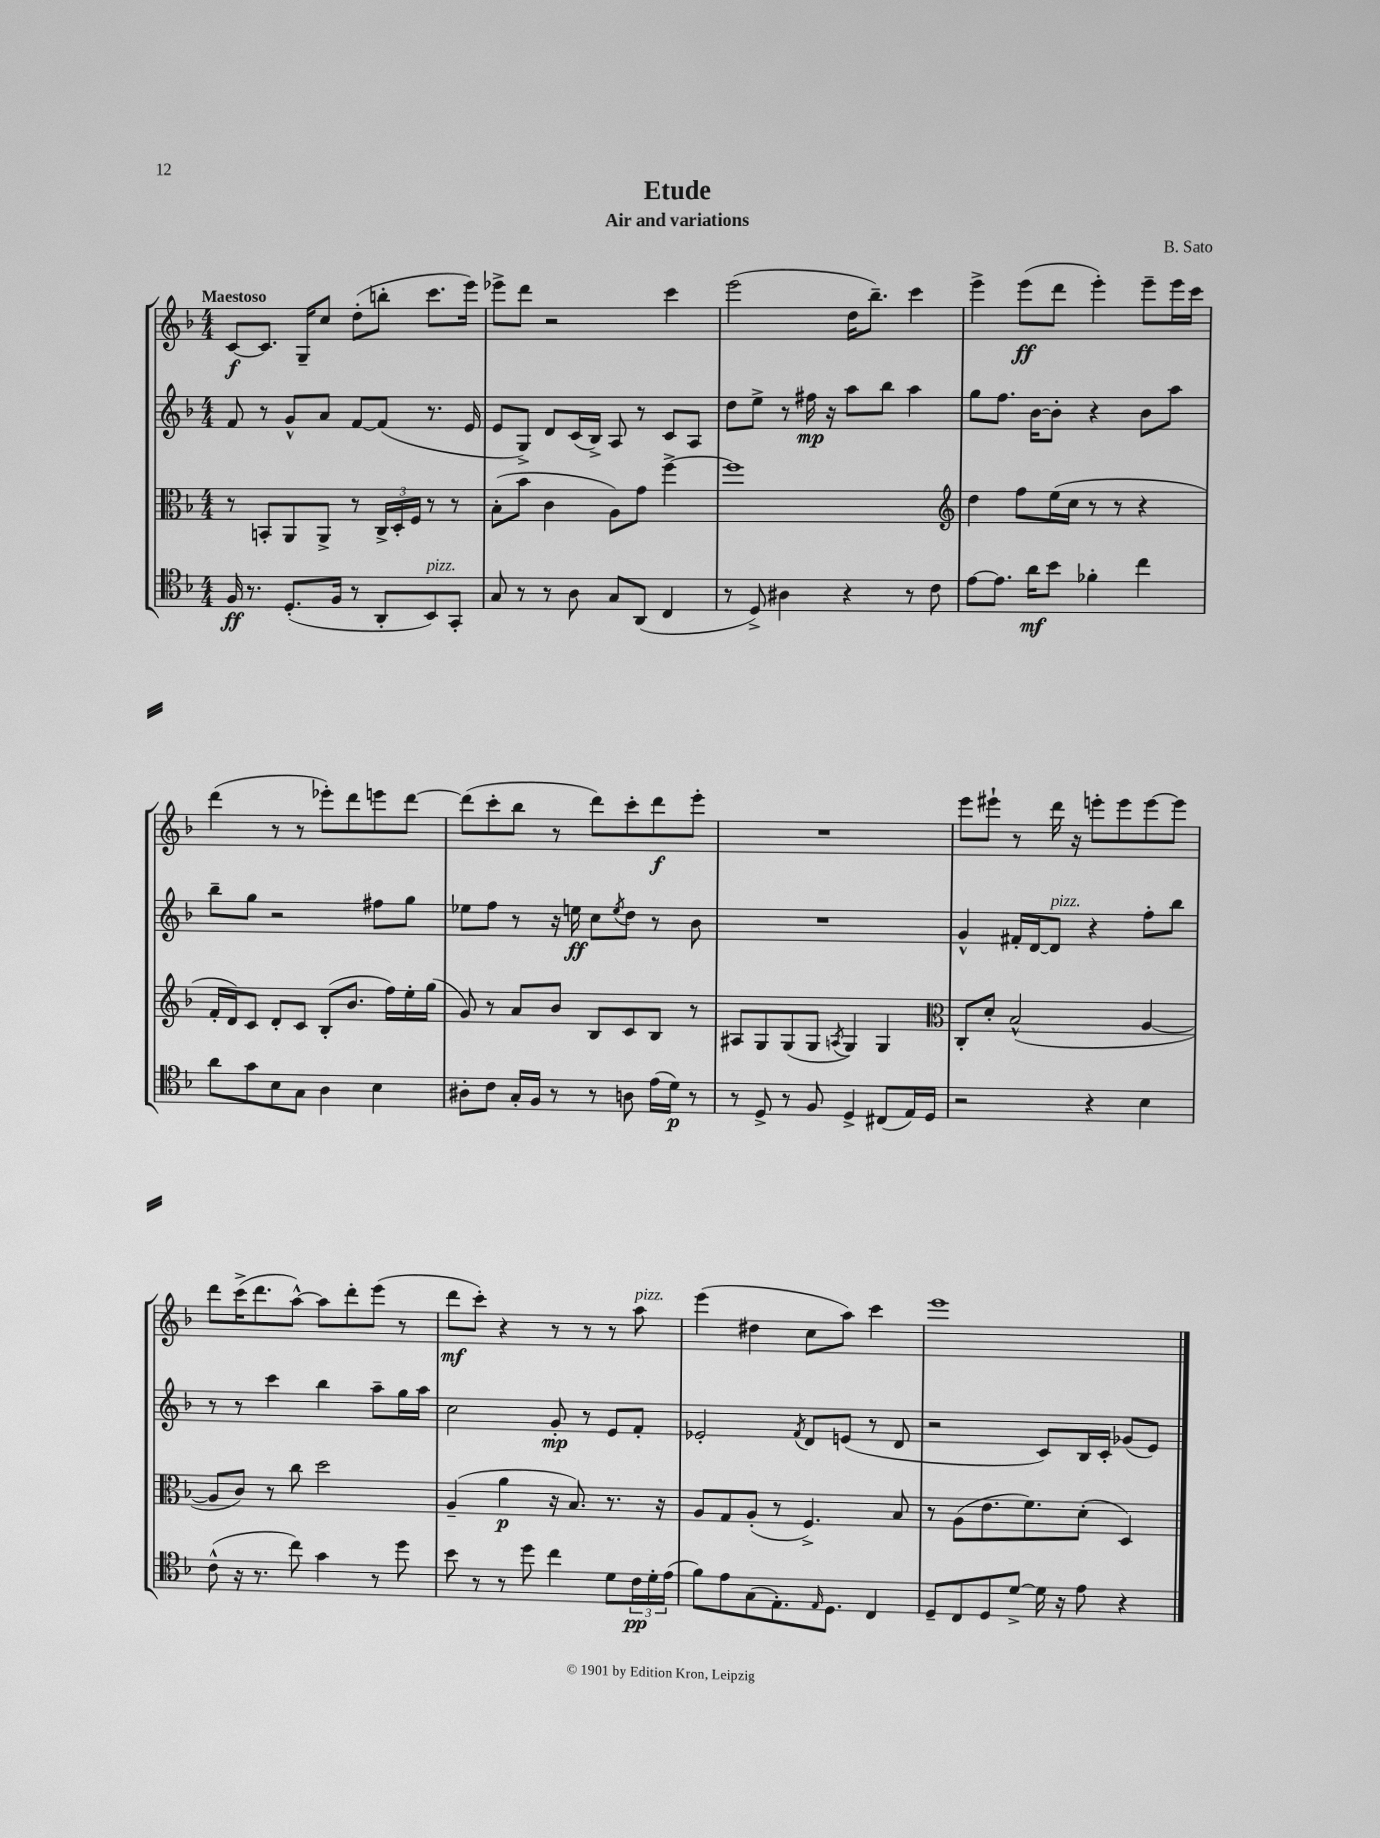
\header { title = "Etude" composer = "B. Sato" subtitle = "Air and variations" }
<<
\new StaffGroup <<
\new Staff = "s0" {
    \clef treble \key f \major \numericTimeSignature \time 4/4 \tempo "Maestoso"
    c'8~\f c'8. g16-- c''8 d''8-.( b''8-. c'''8. e'''16) |
    ees'''8-> d'''8 r2 c'''4 |
    e'''2( d''16 bes''8.--) c'''4 |
    e'''4-> e'''8\ff( d'''8 e'''4-.) e'''8-- e'''16 c'''16 |
    d'''4( r8 r8 ees'''8-.) d'''8 e'''8 d'''8~ |
    d'''8( c'''8-. bes''8 r8 d'''8) c'''8-. d'''8\f e'''8-. |
    R1 |
    e'''8 eis'''8-! r8 d'''16 r16 e'''8-. e'''8 e'''8~ e'''8 |
    d'''8 c'''16->( d'''8. a''8~-^) a''8 d'''8-. e'''8( r8 |
    d'''8\mf c'''8-.) r4 r8 r8 r8 a''8^\markup { \italic "pizz." } |
    e'''4( dis''4 c''8 a''8) c'''4 |
    e'''1 \bar "|." |
}
\new Staff = "s1" {
    \clef treble \key f \major \numericTimeSignature \time 4/4
    f'8 r8 g'8-^ a'8 f'8~ f'8( r8. e'16 |
    e'8 g8->) d'8 c'16( bes16->) a8 r8 c'8 a8 |
    d''8 e''8-> r8 fis''16\mp r16 a''8 bes''8 a''4 |
    g''8 f''8. bes'16~ bes'8-. r4 bes'8 a''8 |
    bes''8-- g''8 r2 fis''8 g''8 |
    ees''8 f''8 r8 r16 e''16\ff c''8 \acciaccatura { e''8 } d''8 r8 bes'8 |
    R1 |
    g'4-^ fis'16-. d'16~ d'8^\markup { \italic "pizz." } r4 f''8-. bes''8 |
    r8 r8 c'''4 bes''4 a''8-- g''16 a''16 |
    c''2 g'8-.\mp r8 e'8 f'8-. |
    ees'2-. \acciaccatura { f'8 } d'8 e'8( r8 d'8 |
    r2 c'8) bes16 c'16-. ges'8( e'8) \bar "|." |
}
\new Staff = "s2" {
    \clef alto \key f \major \numericTimeSignature \time 4/4
    r8 b,8-. a,8 a,8-> r8 \tuplet 3/2 { c16-> d16-. f16 } r8 r8 |
    bes8-.( bes'8 c'4 a8) g'8 f''4~-> |
    f''1 |
    \clef treble d''4 f''8 e''16( c''16 r8 r8 r4 |
    f'16-. d'16) c'8 d'8-. c'8 bes8-.( bes'8. f''16) e''16-. g''16( |
    g'8) r8 a'8 bes'8 bes8 c'8 bes8 r8 |
    ais8 g8 g8( g8 \acciaccatura { a8 } g4) g4 |
    \clef alto c8-. d'8-. bes2-^( a4~ |
    a8 c'8) r8 c''8 d''2 |
    a4--( a'4\p r16 bes8.) r8. r16 |
    a8 g8 a8-.( r8 f4.->) bes8 |
    r8 a8( e'8. f'8.) d'8-.( d4) \bar "|." |
}
\new Staff = "s3" {
    \clef tenor \key f \major \numericTimeSignature \time 4/4
    f16\ff r8. d8.-.( f16 r8 a,8-. bes,8^\markup { \italic "pizz." }) g,8-. |
    g8 r8 r8 a8 g8 a,8( c4 |
    r8 d8->) ais4 r4 r8 c'8 |
    e'8~ e'8. a'16\mf bes'8 fes'4-. c''4 |
    a'8 g'8 bes8 g8 a4 bes4 |
    ais8-. c'8 g16-. f16 r8 r8 a8 e'16( d'16\p) r8 |
    r8 d8-> r8 f8 d4-> cis8( e16) d16 |
    r2 r4 bes4 |
    c'8-^( r16 r8. c''8) g'4 r8 d''8 |
    bes'8 r8 r8 d''8 c''4 d'8 \tuplet 3/2 { c'16\pp d'16-. e'16( } |
    f'8) e'8 g8( e8.-.) \grace { e16 } d8. c4 |
    d8-- c8 d8 d'8~-> d'16 r16 e'8 r4 \bar "|." |
}
>>
>>
\layout { \context { \Score \remove "Bar_number_engraver" } }
